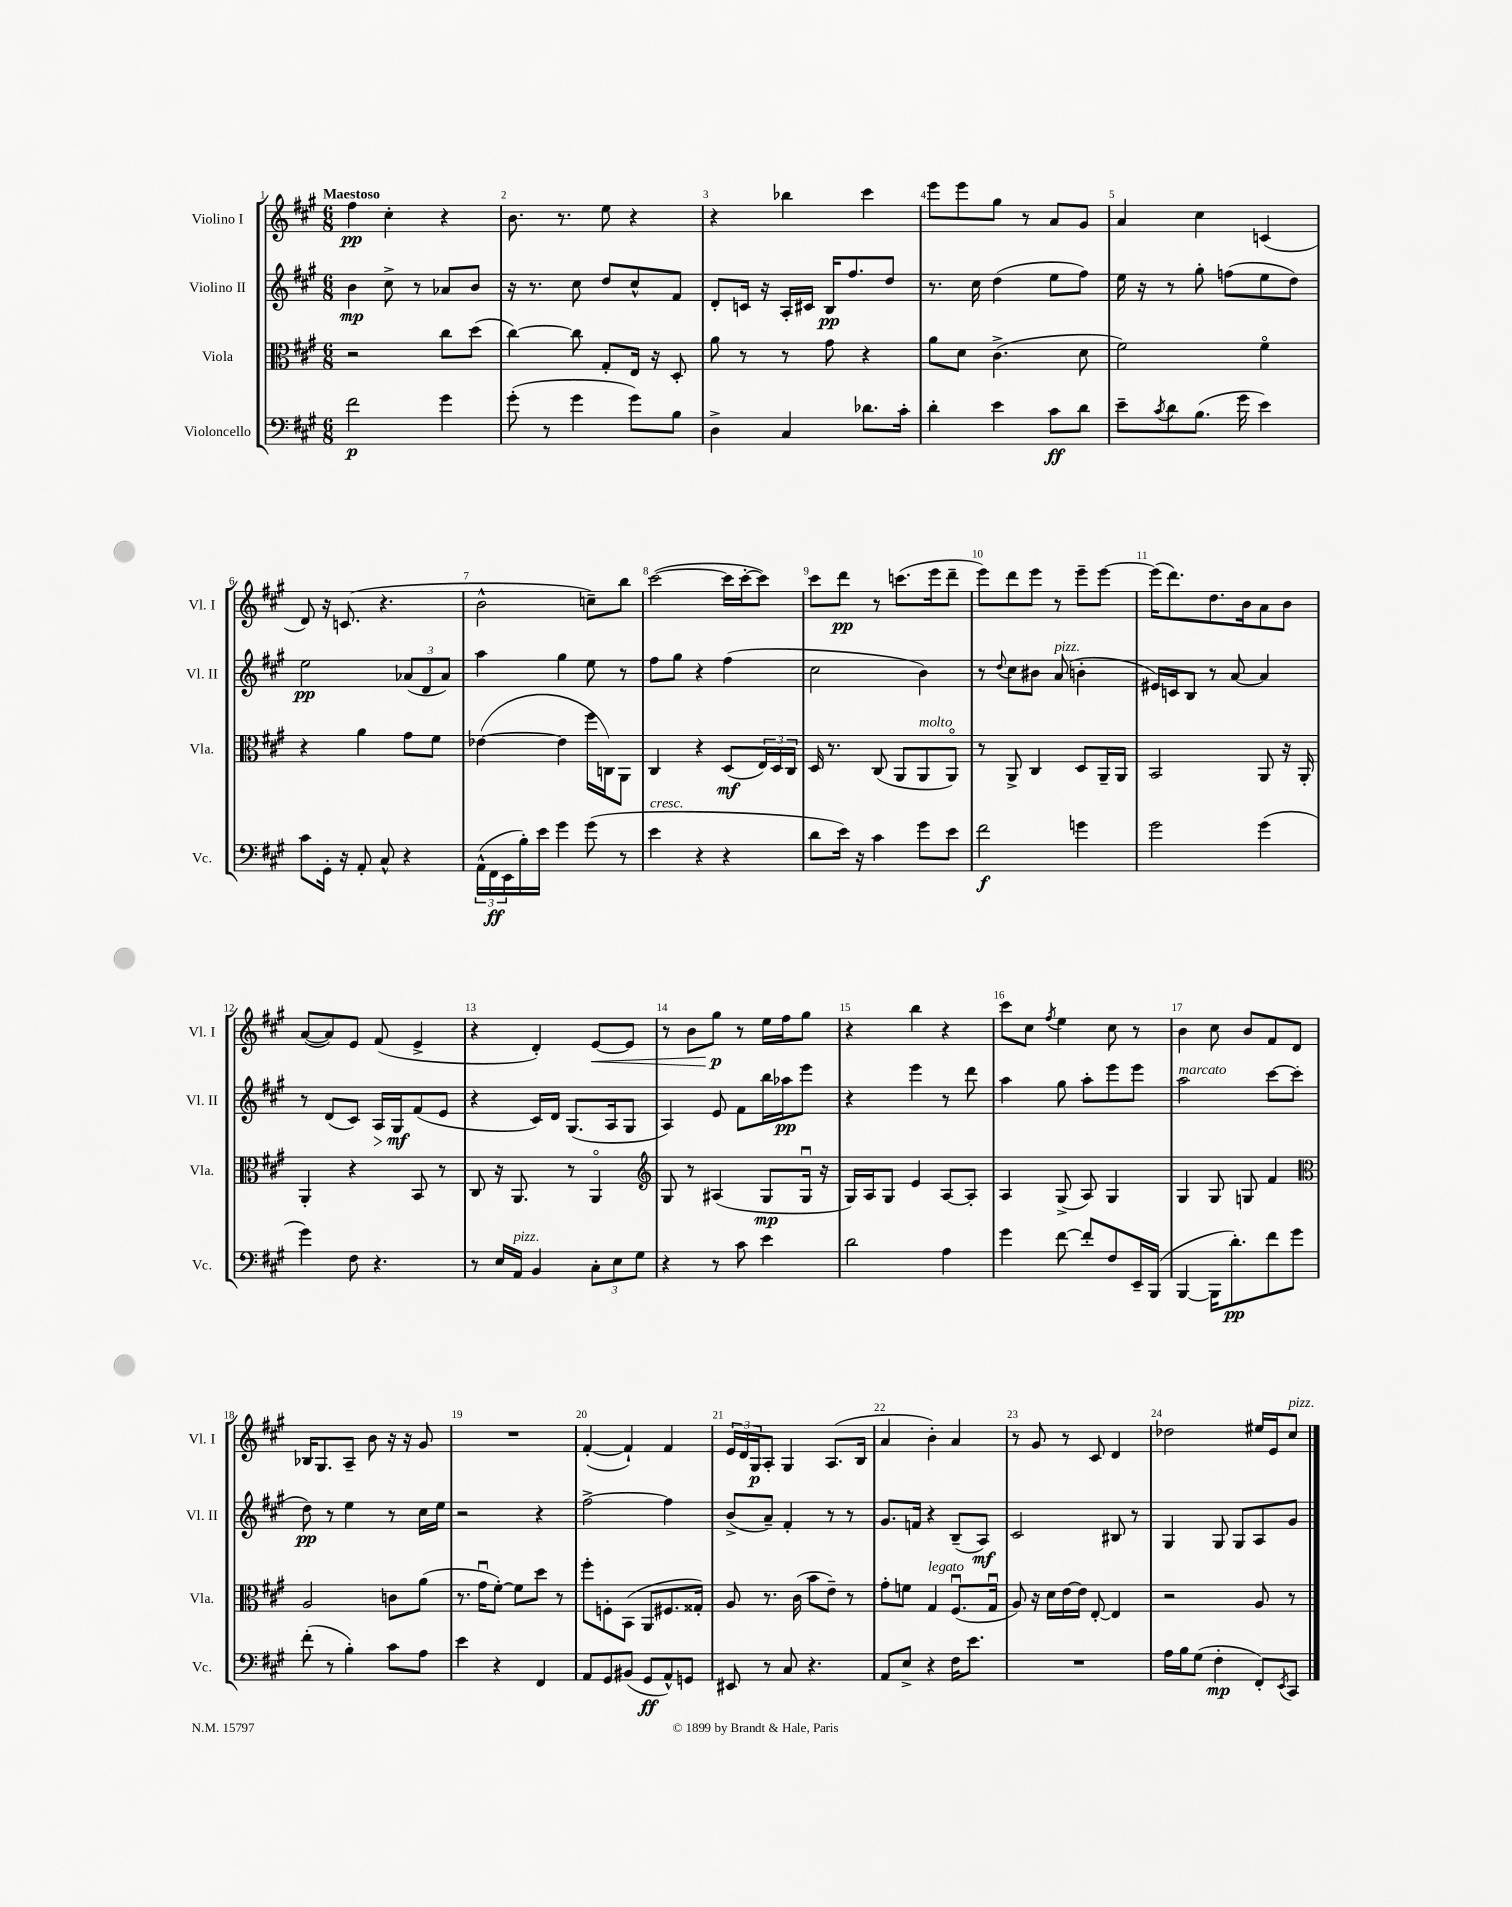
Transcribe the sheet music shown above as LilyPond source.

<<
\new StaffGroup <<
\new Staff = "s0" \with { instrumentName = "Violino I" shortInstrumentName = "Vl. I" } {
    \clef treble \key a \major \numericTimeSignature \time 6/8 \tempo "Maestoso"
    fis''4\pp cis''4-. r4 |
    b'8. r8. e''8 r4 |
    r4 bes''4 cis'''4 |
    e'''8 e'''8 gis''8 r8 a'8 gis'8 |
    a'4 cis''4 c'4( |
    d'8) r16 c'8.( r4. |
    b'2-^ c''8--) b''8 |
    cis'''2~( cis'''16 cis'''16~-. cis'''8) |
    cis'''8 d'''8\pp r8 c'''8.( e'''16 d'''8-- |
    e'''8) d'''8 e'''8 r8 e'''8-- e'''8~ |
    e'''16( d'''8.) d''8. b'16 a'8 b'8 |
    a'8~( a'8) e'8 fis'8( e'4-> |
    r4 d'4-.) e'8~\< e'8 |
    r8 b'8 gis''8\p\! r8 e''16 fis''16 gis''8 |
    r4 b''4 r4 |
    cis'''8 cis''8 \acciaccatura { fis''8 } e''4 cis''8 r8 |
    b'4 cis''8 b'8 fis'8 d'8 |
    bes16 gis8. a8-- b'8 r16 r16 gis'8 |
    R2. |
    fis'4~-.( fis'4-!) fis'4 |
    \tuplet 3/2 { e'16 d'16 gis16\p } a8-. gis4 a8.( b16 |
    a'4 b'4-.) a'4 |
    r8 gis'8 r8 cis'8 d'4 |
    des''2 eis''16 e'16 cis''8^\markup { \italic "pizz." } \bar "|." |
}
\new Staff = "s1" \with { instrumentName = "Violino II" shortInstrumentName = "Vl. II" } {
    \clef treble \key a \major \numericTimeSignature \time 6/8
    b'4\mp cis''8-> r8 aes'8 b'8 |
    r16 r8. cis''8 d''8 cis''8-^ fis'8 |
    d'8-. c'16 r16 a16-. cis'16 b16\pp fis''8. d''8 |
    r8. cis''16 d''4( e''8 fis''8) |
    e''16 r16 r8 gis''8-. f''8( e''8 d''8) |
    e''2\pp \tuplet 3/2 { aes'8( d'8 aes'8) } |
    a''4 gis''4 e''8 r8 |
    fis''8 gis''8 r4 fis''4( |
    cis''2 b'4) |
    r8 \appoggiatura { d''8 } cis''8 bis'8 a'8^\markup { \italic "pizz." }( b'4-. |
    eis'16) c'16 b8 r8 a'8~ a'4 |
    r8 d'8( cis'8) a16\> gis16\mf\! fis'8( e'8 |
    r4 cis'16) d'16 gis8.( a16 gis8 |
    a4) e'8 fis'8 b''16 aes''16\pp e'''8 |
    r4 e'''4 r8 d'''8 |
    a''4 gis''8 a''8-. e'''8 e'''8 |
    a''2^\markup { \italic "marcato" } cis'''8~ cis'''8( |
    d''8\pp) r8 e''4 r8 cis''16 e''16 |
    r2 r4 |
    fis''2~-> fis''4 |
    b'8->( a'8--) fis'4-. r8 r8 |
    gis'8. f'16 r4 b8--( a8\mf) |
    cis'2 bis8 r8 |
    gis4 gis8 gis8 a8 gis'8 \bar "|." |
}
\new Staff = "s2" \with { instrumentName = "Viola" shortInstrumentName = "Vla." } {
    \clef alto \key a \major \numericTimeSignature \time 6/8
    r2 cis''8 d''8( |
    cis''4~) cis''8 gis8-. e16 r16 d8-. |
    a'8 r8 r8 gis'8 r4 |
    a'8 d'8 cis'4.->( d'8 |
    fis'2) fis'4\flageolet |
    r4 a'4 gis'8 fis'8 |
    ees'4~( ees'4 fis''16 c16) a,8 |
    cis4 r4 d8\mf( \tuplet 3/2 { e16) d16 cis16 } |
    d16 r8. cis8( a,8 a,8^\markup { \italic "molto" } a,8\flageolet) |
    r8 a,8-> cis4 d8 a,16-- a,16 |
    b,2 a,8 r16 a,16-. |
    a,4-. r4 b,8 r8 |
    cis8 r16 a,8. r8 a,4\flageolet |
    \clef treble gis8 r8 ais4( gis8\mp gis16\downbow r16 |
    gis16) a16 gis8 e'4 a8~ a8-. |
    a4 gis8->( a8) gis4 |
    gis4 gis8 g8 fis'4 |
    \clef alto a2 c'8 a'8( |
    r8. gis'16\downbow fis'8~-.) fis'8 d''8 r8 |
    fis''8-. f8-. b,8( a,8 fis8. gisis16-.) |
    a8 r8. cis'16( b'8 e'8--) r8 |
    gis'8-. f'8 gis4^\markup { \italic "legato" } fis8.\downbow( gis16\downbow |
    a8) r16 d'16 e'16~ e'16 e8~-. e4 |
    r2 a8 r8 \bar "|." |
}
\new Staff = "s3" \with { instrumentName = "Violoncello" shortInstrumentName = "Vc." } {
    \clef bass \key a \major \numericTimeSignature \time 6/8
    fis'2\p gis'4 |
    gis'8-.( r8 gis'4 gis'8) b8 |
    d4-> cis4 des'8. cis'16-. |
    d'4-. e'4 cis'8\ff d'8 |
    e'8-- \acciaccatura { cis'8 } d'8 b8.( gis'16 e'4) |
    cis'8 gis,16-. r16 a,8-. cis8-^ r4 |
    \tuplet 3/2 { a,16-^( fis,16\ff e,16 } b16-.) e'16 gis'4 gis'8( r8 |
    e'4^\markup { \italic "cresc." } r4 r4 |
    d'8 e'16) r16 cis'4 gis'8 e'8 |
    fis'2\f g'4 |
    gis'2 gis'4( |
    gis'4) fis8 r4. |
    r8 e16 a,16^\markup { \italic "pizz." } b,4 \tuplet 3/2 { cis8-. e8 gis8 } |
    r4 r8 cis'8 e'4 |
    d'2 a4 |
    gis'4 fis'8~ fis'8-. fis8 e,16-- b,,16( |
    b,,4~ b,,16 d'8.-.\pp) fis'8 gis'8 |
    fis'8-.( r8 b4-.) cis'8 a8 |
    e'4 r4 fis,4 |
    a,8 gis,8 bis,8( gis,8\ff a,8-^) g,8 |
    eis,8 r8 cis8 r4. |
    a,8 e8-> r4 fis16 e'8. |
    R2. |
    a16 b16 gis8( fis4-.\mp fis,8-.) \acciaccatura { e,8 } cis,8 \bar "|." |
}
>>
>>
\layout { \context { \Score \override BarNumber.break-visibility = ##(#f #t #t) barNumberVisibility = #all-bar-numbers-visible } }
